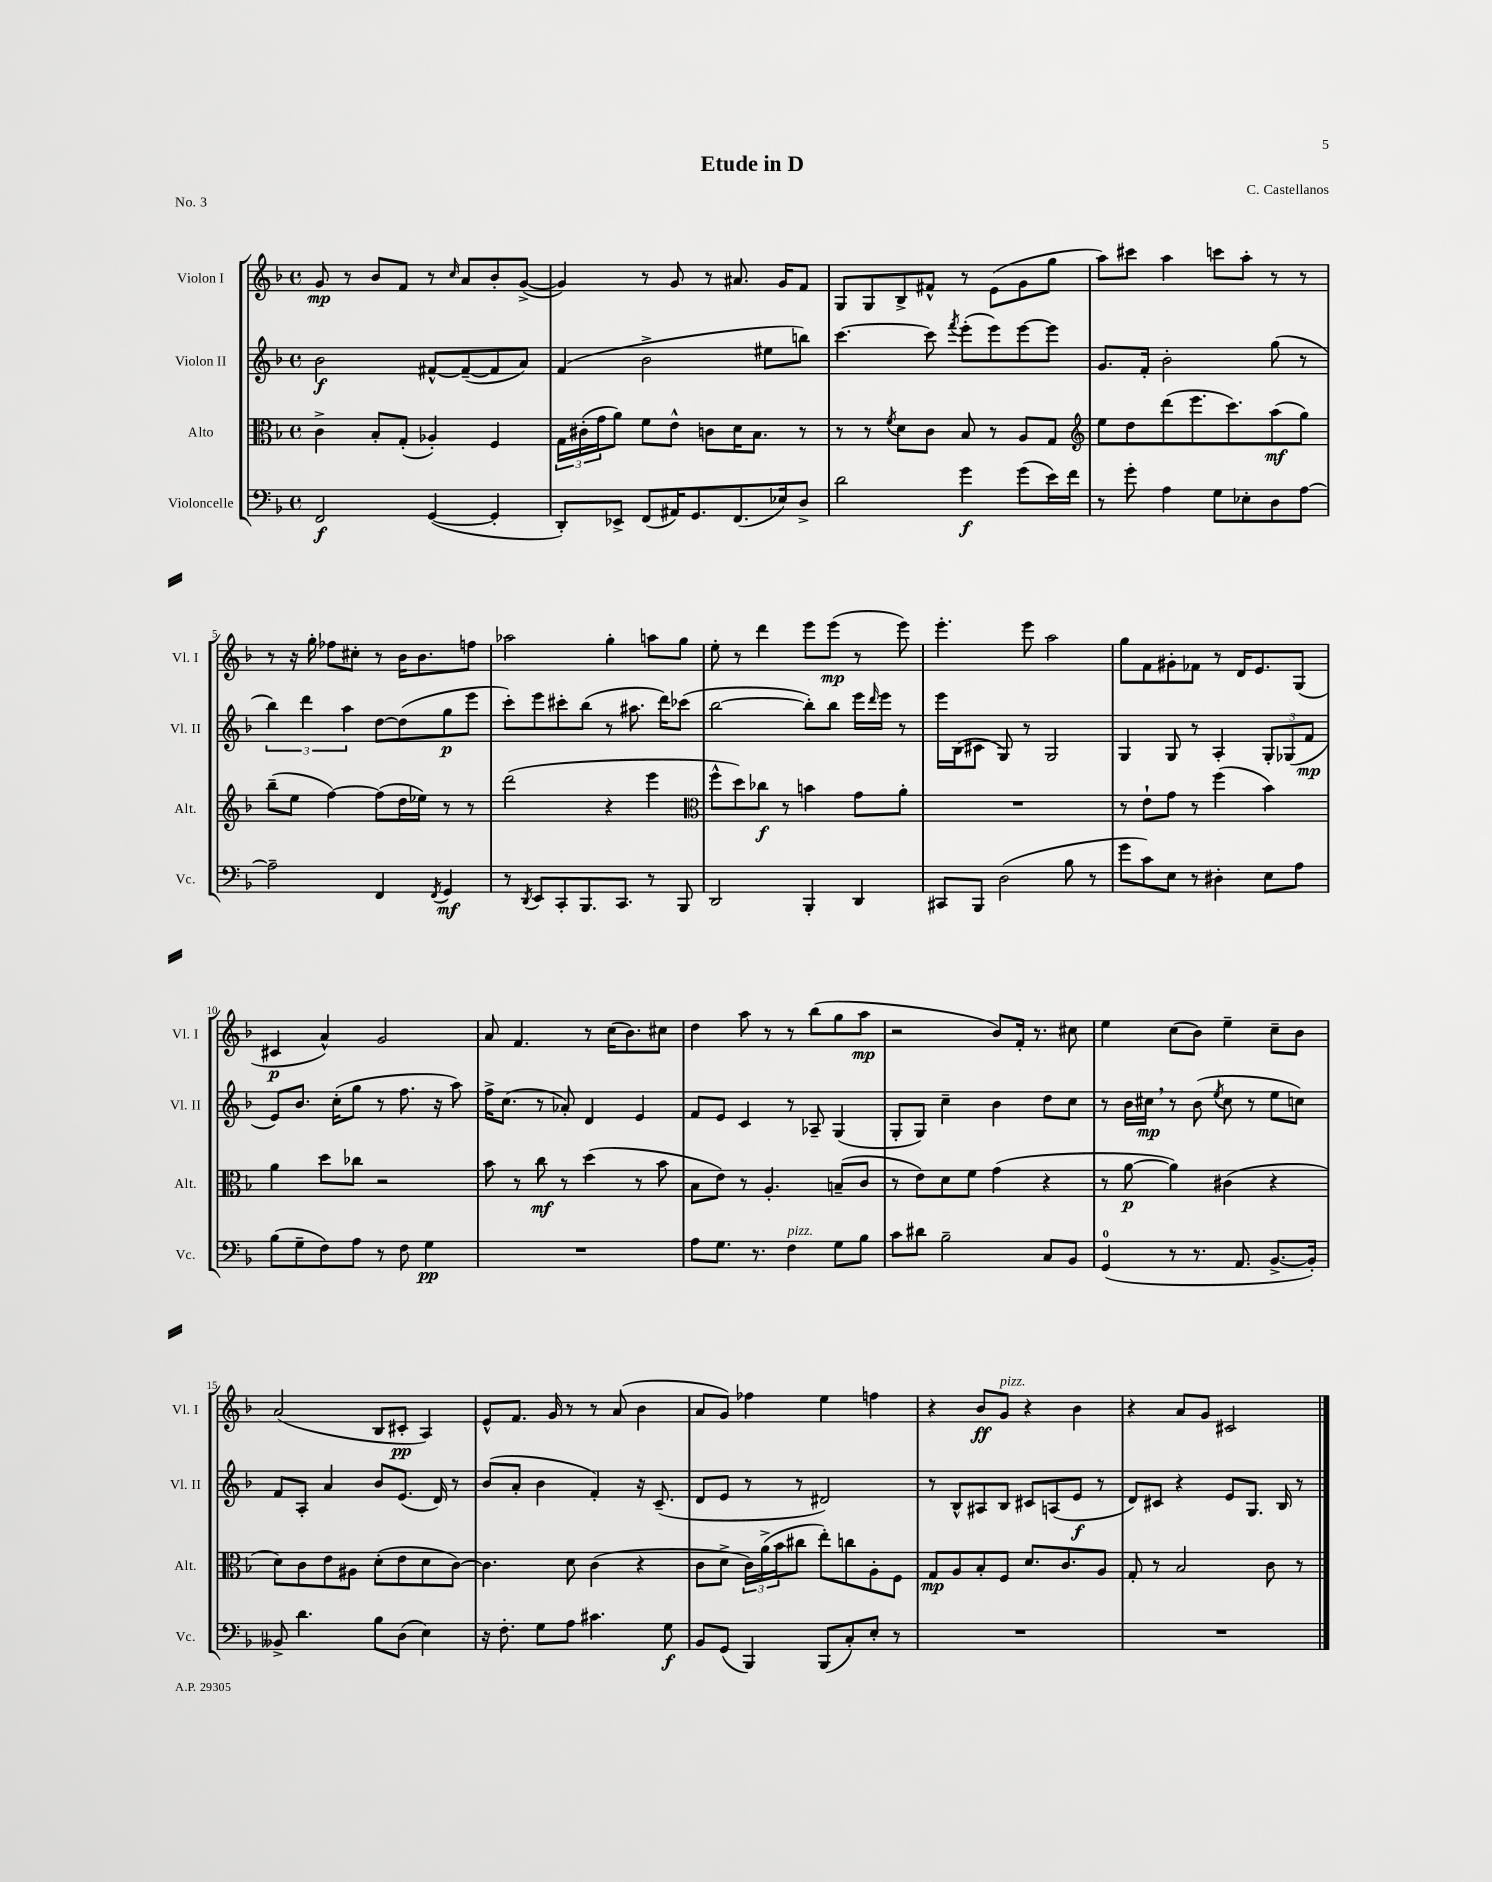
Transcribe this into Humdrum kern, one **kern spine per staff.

**kern	**dynam	**kern	**dynam	**kern	**dynam	**kern	**dynam
*part4	*part4	*part3	*part3	*part2	*part2	*part1	*part1
*staff4	*staff4	*staff3	*staff3	*staff2	*staff2	*staff1	*staff1
*I"Violoncelle	*	*I"Alto	*	*I"Violon II	*	*I"Violon I	*
*I'Vc.	*	*I'Alt.	*	*I'Vl. II	*	*I'Vl. I	*
*clefF4	*	*clefC3	*	*clefG2	*	*clefG2	*
*k[b-]	*	*k[b-]	*	*k[b-]	*	*k[b-]	*
*M4/4	*	*M4/4	*	*M4/4	*	*M4/4	*
*met(c)	*	*met(c)	*	*met(c)	*	*met(c)	*
=1	=1	=1	=1	=1	=1	=1	=1
2FF/	f	4c^\	.	2b-\	f	8g/	mp
.	.	.	.	.	.	8r	.
.	.	8B-'/L	.	.	.	8b-/L	.
.	.	(8G'/J	.	.	.	8f/J	.
([4GG/	.	4A-X'/)	.	[8f#X^^/L	.	8r	.
.	.	.	.	.	.	16qqcc/	.
.	.	.	.	(8f#~/_	.	8a/L	.
4GG'/]	.	4F/	.	8f#/]	.	8b-'/	.
.	.	.	.	8a/J)	.	([8g^/J	.
=2	=2	=2	=2	=2	=2	=2	=2
8DD'/L)	.	24G\LL	.	(4f/	.	4g/])	.
.	.	(24c#X'\	.	.	.	.	.
.	.	24g\J	.	.	.	.	.
8EE-X^/J	.	8a\J)	.	.	.	.	.
(8FF/L	.	8f\L	.	2b-^\	.	8r	.
16AA#X/K)	.	8e^^\J	.	.	.	8g/	.
8.GG/	.	.	.	.	.	.	.
.	.	8cn\L	.	.	.	8r	.
(8.FF/	.	16d\K	.	.	.	8.a#X/	.
.	.	8.B-\J	.	.	.	.	.
.	.	.	.	8ee#X\L	.	.	.
16E-X/k)	.	.	.	.	.	16g/KL	.
8D^/J	.	8r	.	8bbn\J)	.	8f/J	.
=3	=3	=3	=3	=3	=3	=3	=3
2d\	.	8r	.	[4.ccc\	.	8G/L	.
.	.	8r	.	.	.	8G/	.
.	.	8qf/	.	.	.	.	.
.	.	8d\L	.	.	.	8B-^/	.
.	.	8c\J	.	8ccc\]	.	8f#X^^/J	.
.	.	.	.	8qfff/	.	.	.
4g\	f	8B-/	.	(8eee'\L	.	8r	.
.	.	8r	.	8eee\)	.	(8e\L	.
(8g\L	.	8A/L	.	[8eee\	.	8g\	.
16e\L)	.	8G/J	.	8eee\J]	.	8gg\J	.
16f\JJ	.	.	.	.	.	.	.
=4	=4	=4	=4	=4	=4	=4	=4
*	*	*clefG2	*	*	*	*	*
8r	.	8ee\L	.	8.g/L	.	8aa\L)	.
8g'\	.	8dd\	.	.	.	8ccc#X\J	.
.	.	.	.	16f'/Jk	.	.	.
4A\	.	(8ddd\	.	2b-'\	.	4aa\	.
.	.	8.eee\	.	.	.	.	.
8G\L	.	.	.	.	.	8cccn\L	.
.	.	8.ccc\)	.	.	.	.	.
8E-X'\	.	.	.	.	.	8aa'\J	.
8D\	.	(8aa\	mf	(8gg\	.	8r	.
[8A\J	.	8gg\J)	.	8r	.	8r	.
!!LO:LB:g=z
=5	=5	=5	=5	=5	=5	=5	=5
2A~\]	.	(8bb-~\L	.	6bb-\)	.	8r	.
.	.	8ee\J	.	.	.	16r	.
.	.	.	.	6ddd\	.	.	.
.	.	.	.	.	.	16gg'\	.
.	.	[4ff\)	.	.	.	8ff-X\L	.
.	.	.	.	6aa\	.	.	.
.	.	.	.	.	.	8cc#X'\J	.
4FF/	.	(8ff\L]	.	[8dd\L	.	8r	.
.	.	16dd\L	.	(8dd\]	.	16b-\KL	.
.	.	16ee-X\JJ)	.	.	.	8.b-\	.
8qFF/	.	.	.	.	.	.	.
4GG/	mf	8r	.	8gg\	p	.	.
.	.	8r	.	8eee\J	.	8ffn\J	.
=6	=6	=6	=6	=6	=6	=6	=6
8r	.	(2ddd\	.	8ccc'\L)	.	2aa-X\	.
8qDD/	.	.	.	.	.	.	.
8EE/L	.	.	.	8eee\	.	.	.
8CC'/	.	.	.	8ccc#X'\	.	.	.
8.BBB-/	.	.	.	(8bb-\J	.	.	.
.	.	4r	.	8r	.	4gg'\	.
8.CC/J	.	.	.	.	.	.	.
.	.	.	.	8.aa#X\	.	.	.
8r	.	4eee\	.	.	.	8aan\L	.
.	.	.	.	16ddd\KL)	.	.	.
8BBB-/	.	.	.	(8ccc-X\J	.	8gg\J	.
=7	=7	=7	=7	=7	=7	=7	=7
*	*	*clefC3	*	*	*	*	*
2DD/	.	8ff^^\L	.	[2bb-\	.	8ee'\	.
.	.	8dd\)	.	.	.	8r	.
.	.	8cc-X\J	f	.	.	4ddd\	.
.	.	8r	.	.	.	.	.
4BBB-'/	.	4bn\	.	8bb-'\L])	.	8eee\L	.
.	.	.	.	8bb-\J	.	(8eee\J	mp
4DD/	.	8g\L	.	16eee\LL	.	8r	.
.	.	.	.	16qqddd/	.	.	.
.	.	.	.	16eee\JJ	.	.	.
.	.	8a'\J	.	8r	.	8eee\)	.
=8	=8	=8	=8	=8	=8	=8	=8
8CC#X/L	.	1r	.	16eee\LL	.	4.eee'\	.
.	.	.	.	(16B-\J	.	.	.
8BBB-/J	.	.	.	8c#X\J	.	.	.
(2D\	.	.	.	8G/)	.	.	.
.	.	.	.	8r	.	8eee\	.
.	.	.	.	2G/	.	2aa\	.
8B-\	.	.	.	.	.	.	.
8r	.	.	.	.	.	.	.
=9	=9	=9	=9	=9	=9	=9	=9
8g\L	.	8r	.	4G/	.	8gg\L	.
8c\)	.	8e`\L	.	.	.	8f\	.
8E\J	.	8g\J	.	8G/	.	8g#X'\	.
8r	.	8r	.	8r	.	8f-X\J	.
4D#X'\	.	(4ff\	.	4A'/	.	8r	.
.	.	.	.	.	.	16d/KL	.
.	.	.	.	.	.	8.e/	.
8E\L	.	4b-\)	.	12G'/L	.	.	.
.	.	.	.	(12G-X/	.	.	.
8A\J	.	.	.	.	.	(8G/J	.
.	.	.	.	12f/J	mp	.	.
!!LO:LB:g=z
=10	=10	=10	=10	=10	=10	=10	=10
(8B-\L	.	4a\	.	8e/L)	.	4c#X/	p
8G~\	.	.	.	8.b-/J	.	.	.
8F\)	.	8dd\L	.	.	.	4a^^/)	.
.	.	.	.	(16cc'\KL	.	.	.
8A\J	.	8cc-X\J	.	8gg\J	.	.	.
8r	.	2r	.	8r	.	2g/	.
8F\	.	.	.	8.ff\	.	.	.
4G\	pp	.	.	.	.	.	.
.	.	.	.	16r	.	.	.
.	.	.	.	8aa\)	.	.	.
=11	=11	=11	=11	=11	=11	=11	=11
1r	.	8b-\	.	16ff^\KL	.	8a/	.
.	.	.	.	(8.cc\J	.	.	.
.	.	8r	.	.	.	4.f/	.
.	.	8cc\	mf	8r	.	.	.
.	.	8r	.	8a-X'/)	.	.	.
.	.	(4dd\	.	4d/	.	8r	.
.	.	.	.	.	.	(16cc\KL	.
.	.	.	.	.	.	8.b-\)	.
.	.	8r	.	4e/	.	.	.
.	.	8b-\	.	.	.	8cc#X\J	.
=12	=12	=12	=12	=12	=12	=12	=12
8A\L	.	8B-\L	.	8f/L	.	4dd\	.
8.G\J	.	8e\J)	.	8e/J	.	.	.
.	.	8r	.	4c/	.	8aa\	.
8.r	.	.	.	.	.	.	.
.	.	4.A'/	.	.	.	8r	.
!LO:TX:a:i:t=pizz.	!	!	!	!	!	!	!
4F\	.	.	.	8r	.	8r	.
.	.	.	.	8A-X~/	.	(8bb-\L	.
8G\L	.	(8Bn~/L	.	(4G/	.	8gg\	.
8B-\J	.	8c/J	.	.	.	8aa\J	mp
=13	=13	=13	=13	=13	=13	=13	=13
8c\L	.	8r	.	8G'/L	.	2r	.
8d#X\J	.	8e\L)	.	8G/J)	.	.	.
2B-~\	.	8d\	.	4cc~\	.	.	.
.	.	8f\J	.	.	.	.	.
.	.	(4g\	.	4b-\	.	8b-/L)	.
.	.	.	.	.	.	16f'/Jk	.
.	.	.	.	.	.	8.r	.
8C/L	.	4r	.	8dd\L	.	.	.
8BB-/J	.	.	.	8cc\J	.	8cc#X\	.
=14	=14	=14	=14	=14	=14	=14	=14
(4GG/	.	8r	.	8r	.	4ee\	.
.	.	[8a\	p	16b-\LL	.	.	.
.	.	.	.	16cc#X,\JJ	mp	.	.
8r	.	4a\])	.	8r	.	(8cc\L	.
8.r	.	.	.	(8b-\	.	8b-\J)	.
.	.	.	.	8qee/	.	.	.
.	.	(4c#X\	.	8cc#\	.	4ee~\	.
8.AA/	.	.	.	.	.	.	.
.	.	.	.	8r	.	.	.
[8.BB-^/L	.	4r	.	8ee\L	.	8cc~\L	.
.	.	.	.	8ccn\J)	.	8b-\J	.
16BB-'/Jk])	.	.	.	.	.	.	.
!!LO:LB:g=z
=15	=15	=15	=15	=15	=15	=15	=15
8BB--X^/	.	8d\L)	.	8f/L	.	(2a/	.
4.d\	.	8c\	.	8A'/J	.	.	.
.	.	8e\	.	4a/	.	.	.
.	.	8A#X\J	.	.	.	.	.
8B-\L	.	(8d'\L	.	8b-/L	.	8B-/L	.
(8D\J	.	8e\	.	(8.e/J	.	8c#X'/J	pp
4E\)	.	8d\	.	.	.	4A/)	.
.	.	.	.	16d/)	.	.	.
.	.	[8c\J)	.	8r	.	.	.
=16	=16	=16	=16	=16	=16	=16	=16
16r	.	4.c\]	.	(8b-/L	.	8e^^/L	.
8.F'\	.	.	.	.	.	.	.
.	.	.	.	8a'/J	.	8.f/J	.
8G\L	.	.	.	4b-\	.	.	.
.	.	.	.	.	.	16g/	.
8A\J	.	8d\	.	.	.	8r	.
4.c#X\	.	(4c\	.	4f'/)	.	8r	.
.	.	.	.	.	.	(8a/	.
.	.	4r	.	16r	.	4b-\	.
.	.	.	.	(8.c~/	.	.	.
8G\	f	.	.	.	.	.	.
=17	=17	=17	=17	=17	=17	=17	=17
8BB-/L	.	8c\L	.	8d/L	.	8a/L	.
(8GG/J	.	8d^\J	.	8e/J	.	8g/J)	.
4BBB-/)	.	24c\LL)	.	8r	.	4ff-X\	.
.	.	(24a^\	.	.	.	.	.
.	.	24b-\J	.	.	.	.	.
.	.	8cc#X\J	.	8r	.	.	.
(8BBB-/L	.	8ee'\L)	.	2d#X/)	.	4ee\	.
8C'/)	.	8ccn\	.	.	.	.	.
8E'/J	.	8A'\	.	.	.	4ffn\	.
8r	.	8F\J	.	.	.	.	.
=18	=18	=18	=18	=18	=18	=18	=18
1r	.	8G/L	mp	8r	.	4r	.
.	.	8A/	.	8B-^^/L	.	.	.
.	.	8B-'/	.	8A#X/	.	8b-/L	ff
!	!	!	!	!	!	!LO:TX:a:i:t=pizz.	!
.	.	8F/J	.	8B-/J	.	8g/J	.
.	.	8.d/L	.	8c#X/L	.	4r	.
.	.	.	.	(8An/	.	.	.
.	.	8.c/	.	.	.	.	.
.	.	.	.	8e/J	f	4b-\	.
.	.	8A/J	.	8r	.	.	.
=19	=19	=19	=19	=19	=19	=19	=19
1r	.	8G'/	.	8d/L)	.	4r	.
.	.	8r	.	8c#X/J	.	.	.
.	.	2B-/	.	4r	.	8a/L	.
.	.	.	.	.	.	8g/J	.
.	.	.	.	8e/L	.	2c#X/	.
.	.	.	.	8.G/J	.	.	.
.	.	8c\	.	.	.	.	.
.	.	.	.	16B-/	.	.	.
.	.	8r	.	8r	.	.	.
==	==	==	==	==	==	==	==
*-	*-	*-	*-	*-	*-	*-	*-
